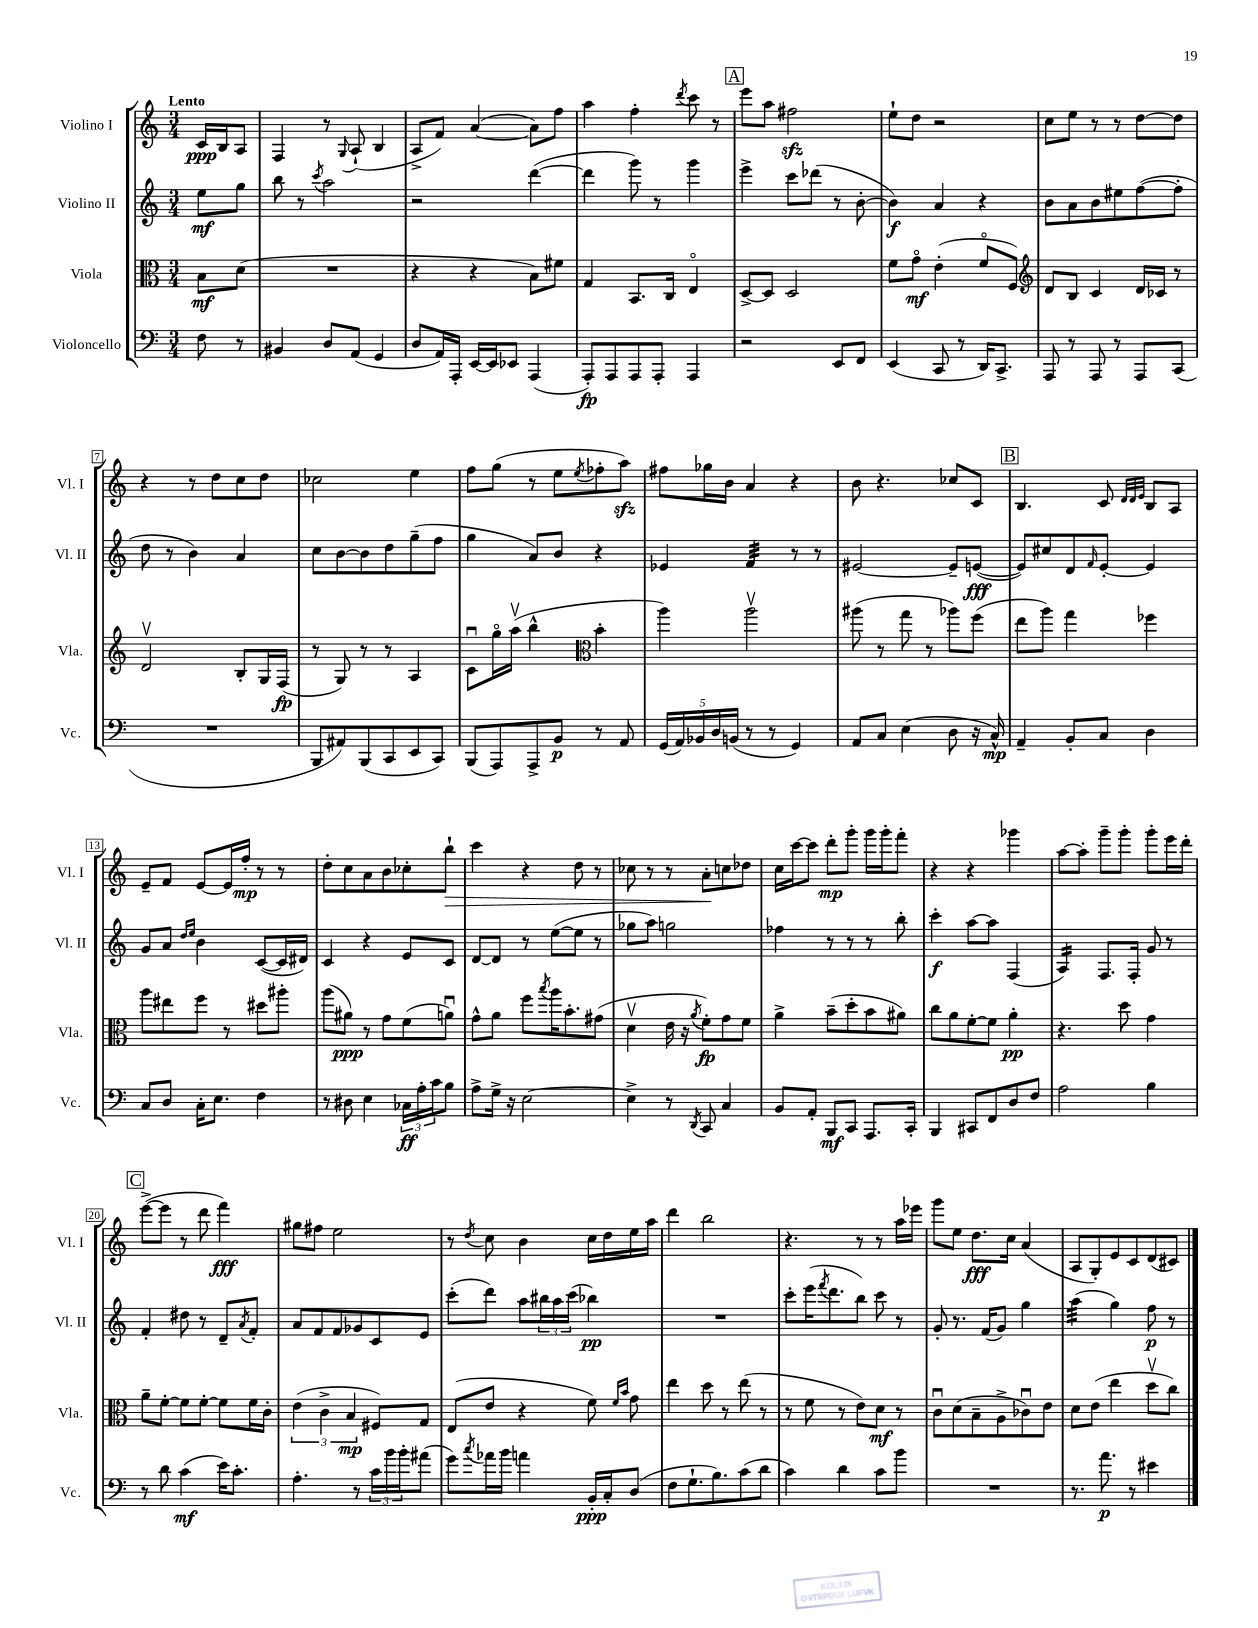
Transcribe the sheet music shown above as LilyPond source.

<<
\new StaffGroup <<
\new Staff = "s0" \with { instrumentName = "Violino I" shortInstrumentName = "Vl. I" } {
    \clef treble \key c \major \numericTimeSignature \time 3/4 \partial 4 \tempo "Lento"
    c'16\ppp b16 a8 |
    f4 r8 \appoggiatura { g8 } a8-!( b4 |
    a8-> f'8) a'4~( a'8) f''8 |
    a''4 f''4-. \acciaccatura { d'''8 } c'''8 r8 |
    \mark \markup { \box "A" } e'''8 a''8 fis''2\sfz |
    e''8-! d''8 r2 |
    c''8 e''8 r8 r8 d''8~ d''8 |
    r4 r8 d''8 c''8 d''8 |
    ces''2 e''4 |
    f''8 g''8( r8 e''8 \acciaccatura { e''8 } fes''8-. a''8\sfz) |
    fis''8 ges''16 b'16 a'4 r4 |
    b'8 r4. ces''8 c'8 |
    \mark \markup { \box "B" } b4. c'8 \grace { d'32 d'32 e'32 } b8 a8 |
    e'8-- f'8 e'8~ e'16 f''16-.\mp r8 r8 |
    d''8-. c''8 a'8 b'8 ces''8-. b''8-!\> |
    c'''4 r4 d''8 r8 |
    ces''8 r8 r8 a'8-.\! c''8 des''8 |
    c''16 c'''16~ c'''8 d'''8-.\mp g'''8-. g'''16 g'''16-. f'''8-. |
    r4 r4 ges'''4 |
    a''8~ a''8-. g'''8-- g'''8-. g'''8-. e'''16 d'''16-. |
    \mark \markup { \box "C" } e'''8~->( e'''8 r8 d'''8 f'''4\fff) |
    gis''8 fis''8 e''2 |
    r8 \acciaccatura { d''8 } c''8 b'4 c''16 d''16 e''16 a''16 |
    d'''4 b''2 |
    r4. r8 r8 a''16 ees'''16 |
    g'''8 e''8 d''8.\fff c''16 a'4( |
    a8 g8-.) e'8 c'8 d'8( cis'8) \bar "|." |
}
\new Staff = "s1" \with { instrumentName = "Violino II" shortInstrumentName = "Vl. II" } {
    \clef treble \key c \major \numericTimeSignature \time 3/4 \partial 4
    e''8\mf g''8 |
    b''8 r8 \acciaccatura { c'''8 } a''2 |
    r2 d'''4~( |
    d'''4 g'''8) r8 g'''4 |
    \mark \markup { \box "A" } e'''4-> c'''8 des'''8( r8 b'8~-. |
    b'4\f) a'4 r4 |
    b'8 a'8 b'8 eis''8 f''8~( f''8-. |
    d''8 r8 b'4) a'4 |
    c''8 b'8~ b'8 d''8 g''8--( f''8 |
    g''4 a'8) b'8 r4 |
    ees'4 f'4:32 r8 r8 |
    eis'2~ eis'8-- e'8~\fff( |
    \mark \markup { \box "B" } e'8) cis''8 d'8 \grace { f'16 } e'8~-. e'4 |
    g'8 a'8 \grace { d''16 e''16 } b'4 c'8~( c'16 dis'16) |
    c'4 r4 e'8 c'8 |
    d'8~ d'8 r8 e''8~( e''8 r8 |
    ges''8 a''8) g''2 |
    fes''4 r8 r8 r8 b''8-. |
    c'''4-.\f a''8~ a''8 f4( |
    a4:16) f8. f16-. g'8 r8 |
    \mark \markup { \box "C" } f'4-. dis''8 r8 d'8-- \acciaccatura { a'8 } f'8-. |
    a'8 f'8 f'8 ges'8 c'8 e'8 |
    c'''8-.( d'''8) a''8 \tuplet 3/2 { bis''16 a''16 c'''16( } bes''4\pp) |
    R2. |
    c'''8-. e'''16( \acciaccatura { f'''8 } d'''8. b''8) c'''8 r8 |
    g'8-. r8. f'16( g'8) g''4 |
    a''4:32( g''4) f''8\p r8 \bar "|." |
}
\new Staff = "s2" \with { instrumentName = "Viola" shortInstrumentName = "Vla." } {
    \clef alto \key c \major \numericTimeSignature \time 3/4 \partial 4
    b8\mf d'8( |
    R2. |
    r4 r4 b8) fis'8 |
    g4 b,8. c16 e4\flageolet |
    \mark \markup { \box "A" } d8~-> d8 d2 |
    f'8 g'8\flageolet\mf e'4-.( f'8\flageolet f8) |
    \clef treble d'8 b8 c'4 d'16 ces'16 r8 |
    d'2\upbow b8-. g16 f16\fp( |
    r8 g8) r8 r8 a4 |
    c'8\downbow g''16\flageolet a''16\upbow( b''4-^ \clef alto b'4-. |
    a''4) a''2\upbow |
    ais''8( r8 g''8 r8 aes''8) f''8( |
    \mark \markup { \box "B" } e''8 a''8) g''4 fes''4 |
    a''8 eis''8 f''8 r8 dis''8 ais''8-. |
    a''8( ais'8\ppp) r8 g'8 f'8( a'8\downbow) |
    g'8-^ a'8 f''8 \acciaccatura { b''8 } a''16 b'8.-. gis'8( |
    d'4\upbow e'16 r16 \acciaccatura { a'8 } f'8-.\fp) g'8 f'8 |
    a'4-> b'8--( d''8-. b'8 ais'8) |
    c''8 a'8 f'8~-. f'8 a'4-.\pp |
    r4. d''8 g'4 |
    \mark \markup { \box "C" } a'8-- f'8~-. f'8 f'8~-. f'8 f'16 c'16-. |
    \tuplet 3/2 { e'4( c'4-> b4\mp } fis8) g8 |
    e8( e'8 r4 f'8) \grace { f'16 b'16 } g'8 |
    e''4 d''8 r8 e''8( r8 |
    r8 f'8 r8 e'8) d'8\mf r8 |
    c'8\downbow d'8( b8-- a8-> ces'8\downbow) e'8 |
    d'8 e'8( e''4 d''8\upbow c''8) \bar "|." |
}
\new Staff = "s3" \with { instrumentName = "Violoncello" shortInstrumentName = "Vc." } {
    \clef bass \key c \major \numericTimeSignature \time 3/4 \partial 4
    f8 r8 |
    bis,4 d8 a,8( g,4 |
    d8 a,16) a,,16-. e,16~ e,16 ees,8 a,,4( |
    a,,8-.\fp) a,,8 a,,8 a,,8-. a,,4 |
    \mark \markup { \box "A" } r2 e,8 f,8 |
    e,4( c,8 r8 d,16) c,8.-> |
    a,,8 r8 a,,8 r8 a,,8 c,8( |
    R2. |
    b,,8 ais,8) b,,8( c,8 e,8 c,8) |
    b,,8( a,,8) a,,8-> b,8\p r8 a,8 |
    \tuplet 5/4 { g,16( a,16) bes,16 d16 b,16( } r8 r8 g,4) |
    a,8 c8 e4( d8 r16 c16-^\mp) |
    \mark \markup { \box "B" } a,4-- b,8-. c8 d4 |
    c8 d8 c16-. e8. f4 |
    r8 dis8 e4 \tuplet 3/2 { ces16\ff a16-. c'16 } b8 |
    a8-> g16-> r16 e2~ |
    e4-> r8 \acciaccatura { d,8 } c,8 c4 |
    b,8 a,8-. b,,8\mf c,8 a,,8. c,16-. |
    b,,4 cis,8 f,8 d8 f8 |
    a2 b4 |
    \mark \markup { \box "C" } r8 d'8 c'4\mf( e'16) c'8.-. |
    a4.-. r8 \tuplet 3/2 { c'16 b'16 b'16-. } ais'8( |
    g'8) \acciaccatura { c''8 } aes'16 b'16 a'4 b,16-.\ppp c16-. d8( |
    f8 g8.-! b8.) c'8( d'8 |
    c'4) d'4 c'8 b'8 |
    R2. |
    r8. a'8.\p r8 eis'4 \bar "|." |
}
>>
>>
\layout { \context { \Score \override BarNumber.stencil = #(make-stencil-boxer 0.1 0.3 ly:text-interface::print) } }
